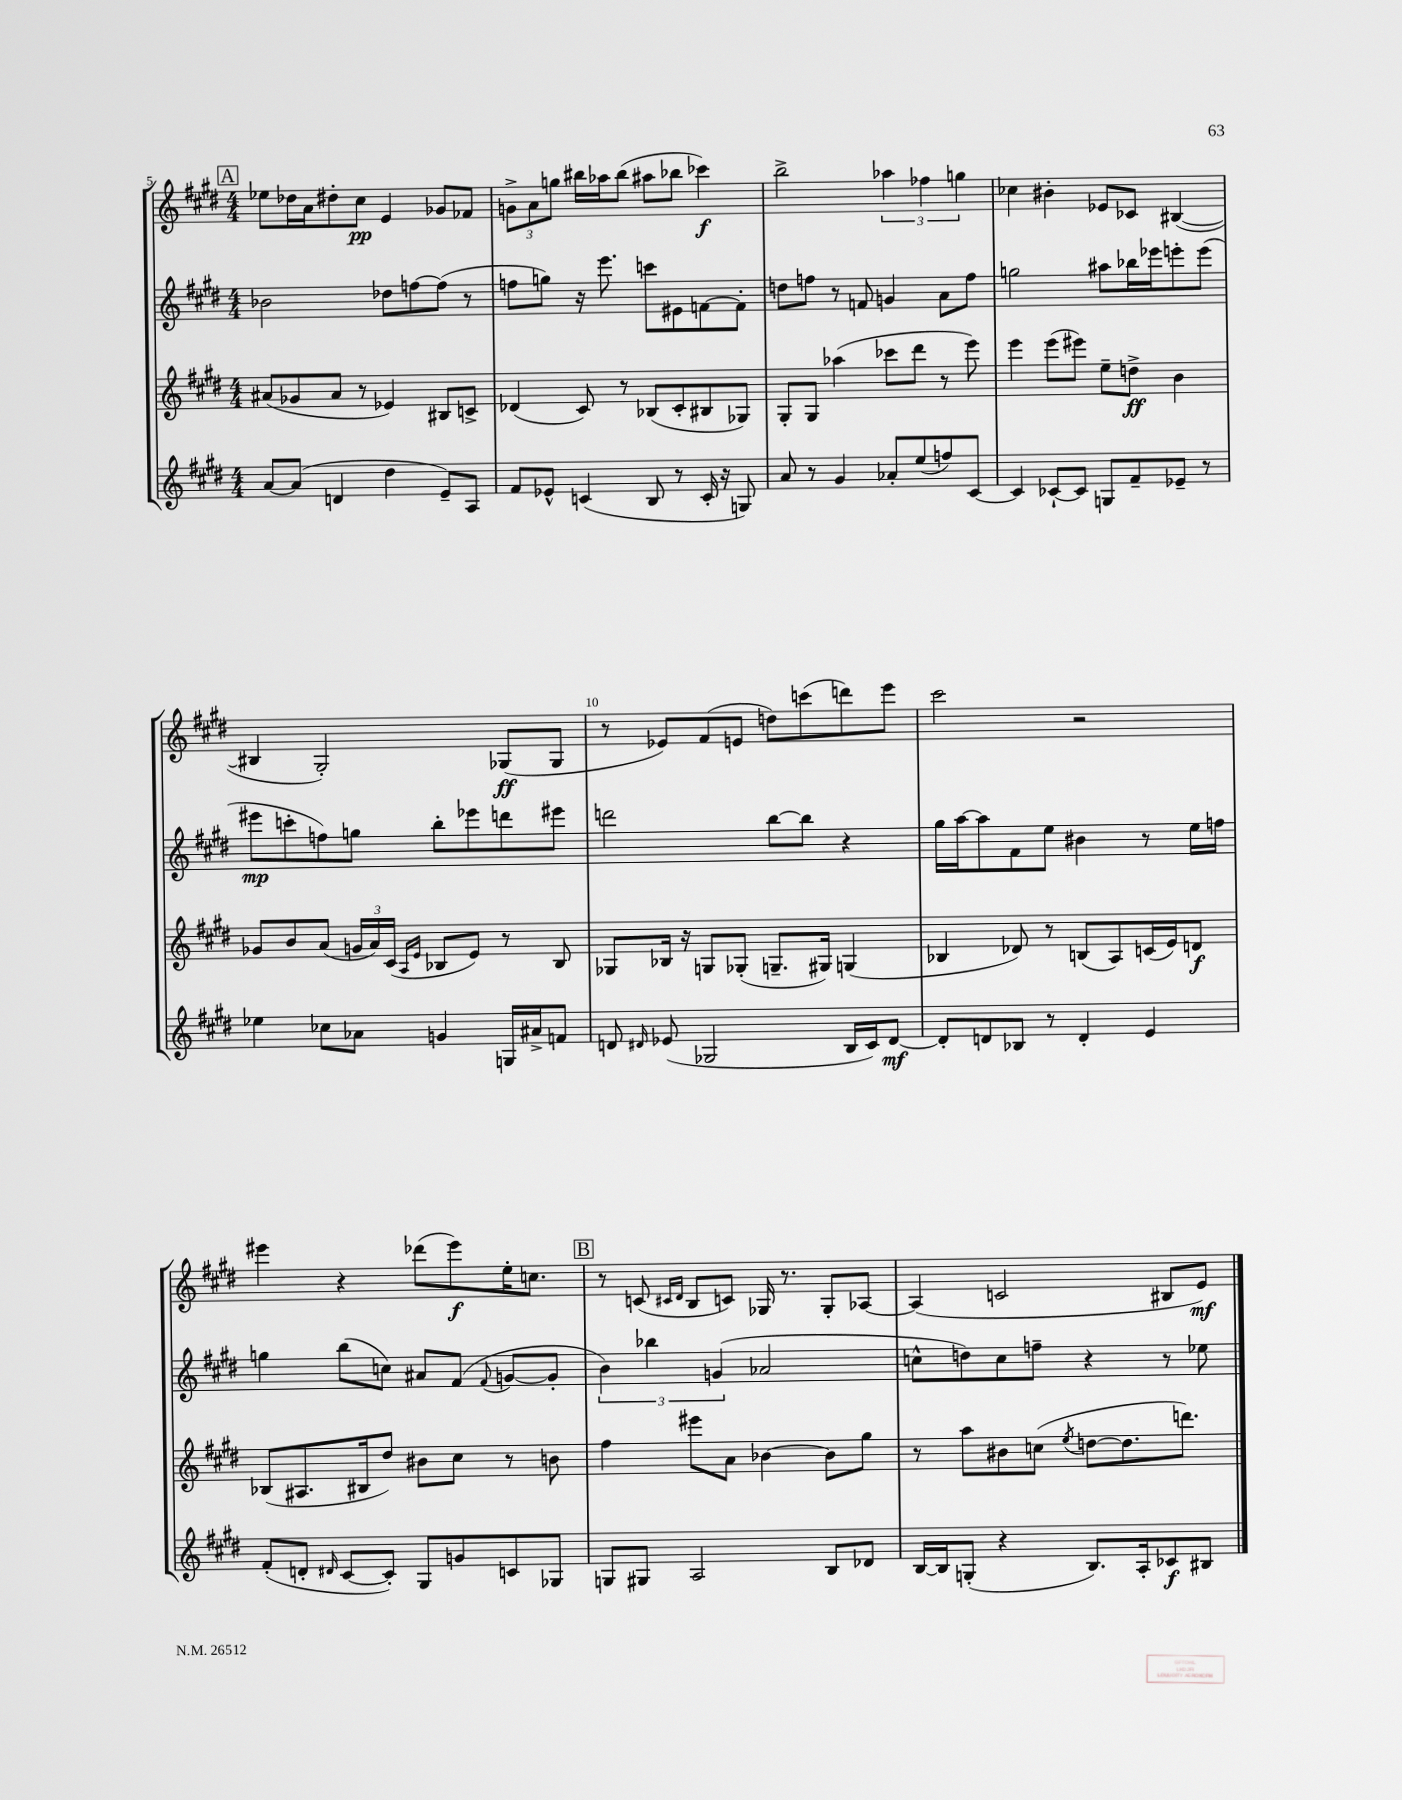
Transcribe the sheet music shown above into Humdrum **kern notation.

**kern	**kern	**kern	**kern
*staff4	*staff3	*staff2	*staff1
*clefG2	*clefG2	*clefG2	*clefG2
*k[f#c#g#d#]	*k[f#c#g#d#]	*k[f#c#g#d#]	*k[f#c#g#d#]
*M4/4	*M4/4	*M4/4	*M4/4
[8a	(8a#	2b-	8ee-
(8a]	8g-	.	16dd-
.	.	.	16a
4d	8a#	.	8dd#'
.	8r	.	8cc#
4dd#	4e-)	8dd-	4e
.	.	[8ff	.
8e~)	8B#	(8ff]	8g-
8A	8c^	8r	8f-
=	=	=	=
8f#	(4d-	8ff	12g^
.	.	.	12a
8e-^^	.	8gg)	.
.	.	.	12gg
(4c	8c#)	16r	16bb#
.	.	8.eee	16aa-
.	8r	.	(8bb#
8B	(8B-	8ccc	8aa#
8r	8c#'	8e#	8bb-
16c'	8B#	[8f	4ccc-)
16r	.	.	.
8G)	8G-)	8f']	.
=	=	=	=
8a	8G#'	8dd	2bb^
8r	8G#	8ff	.
4g#	(4aa-	8r	.
.	.	8f	.
8a-'	8ccc-	4g	6aa-
(8ee	8ddd#	.	.
.	.	.	6ff-
8ff)	8r	8a	.
.	.	.	6gg
[8c#	8eee)	8ff	.
=	=	=	=
4c#]	4eee	2gg	4cc-
[8c-`	(8eee	.	4b#'
8c-]	8eee#)	.	.
8G	8ee~	8aa#	8e-
8f#~	8dd^	16bb-	8c-
.	.	16eee-	.
8e-~	4b	8eee'	([4B#
8r	.	(8eee	.
=	=	=	=
4ee-	8g-	8eee#	4B#]
.	8b	8ccc'	.
8cc-	(8a	8ff)	2G#')
8a-	24g	8gg	.
.	24a)	.	.
.	(24c#	.	.
.	16qqA	.	.
.	16qqe	.	.
4g	8B-	8bb'	.
.	8e)	8eee-	.
16G	8r	8ddd	(8G-
16a#^	.	.	.
8f	8B-	8eee#	8G-
=	=	=	=
8d	8G-	2ddd	8r
16qqd#	.	.	.
(8e-	16B-	.	8e-)
.	16r	.	.
2G-	8G	.	(8f#
.	(8G-'	.	8e
.	8.G~	[8bb	8dd)
.	.	8bb]	(8ccc
.	16G#)	.	.
16B	(4G	4r	8ddd)
16c#)	.	.	.
[8d#	.	.	8eee
=	=	=	=
8d#']	4B-	16gg#	2ccc#
.	.	[16aa	.
8d	.	8aa]	.
8B-	8d-)	8f#	.
8r	8r	8ee	.
4d'	(8B	4b#	2r
.	8A)	.	.
4e	(16c	8r	.
.	16e)	.	.
.	8d	16ee	.
.	.	16ff	.
=	=	=	=
(8f#'	(8B-	4gg	4eee#
8d'	8.A#	.	.
16qqd#	.	.	.
[8c#	.	(8bb	4r
.	16B#	.	.
8c#'])	8dd#)	8cc)	.
8G#	8b#	8a#	(8ddd-
8g	8cc#	(8f#	8eee#)
.	.	8qqf#	.
8c	8r	[8g	16ee'
.	.	.	8.cc
8G-	8b	8g']	.
=	=	=	=
8G	4ff#	6b)	8r
8G#	.	.	(8c
.	.	6bb-	.
.	.	.	16qqc#
.	.	.	16qqd#
2A	8eee#	.	8B
.	.	(6g	.
.	8a	.	8c)
.	[4b-	2a-	16G-
.	.	.	8.r
8B	8b-]	.	8G-'
8d-	8gg#	.	[8A-
=	=	=	=
[16B	8r	8cc^^	(4A-]
16B]	.	.	.
(8G'	8aa	8dd)	.
4r	8b#	8cc	2c
.	(8cc	8ff~	.
.	8qee	.	.
8.B)	[8dd	4r	.
.	8.dd]	.	.
16A'	.	.	.
8c-	.	8r	8B#
.	8.ddd)	.	.
8B#	.	8ee-	8e)
==	==	==	==
*-	*-	*-	*-
